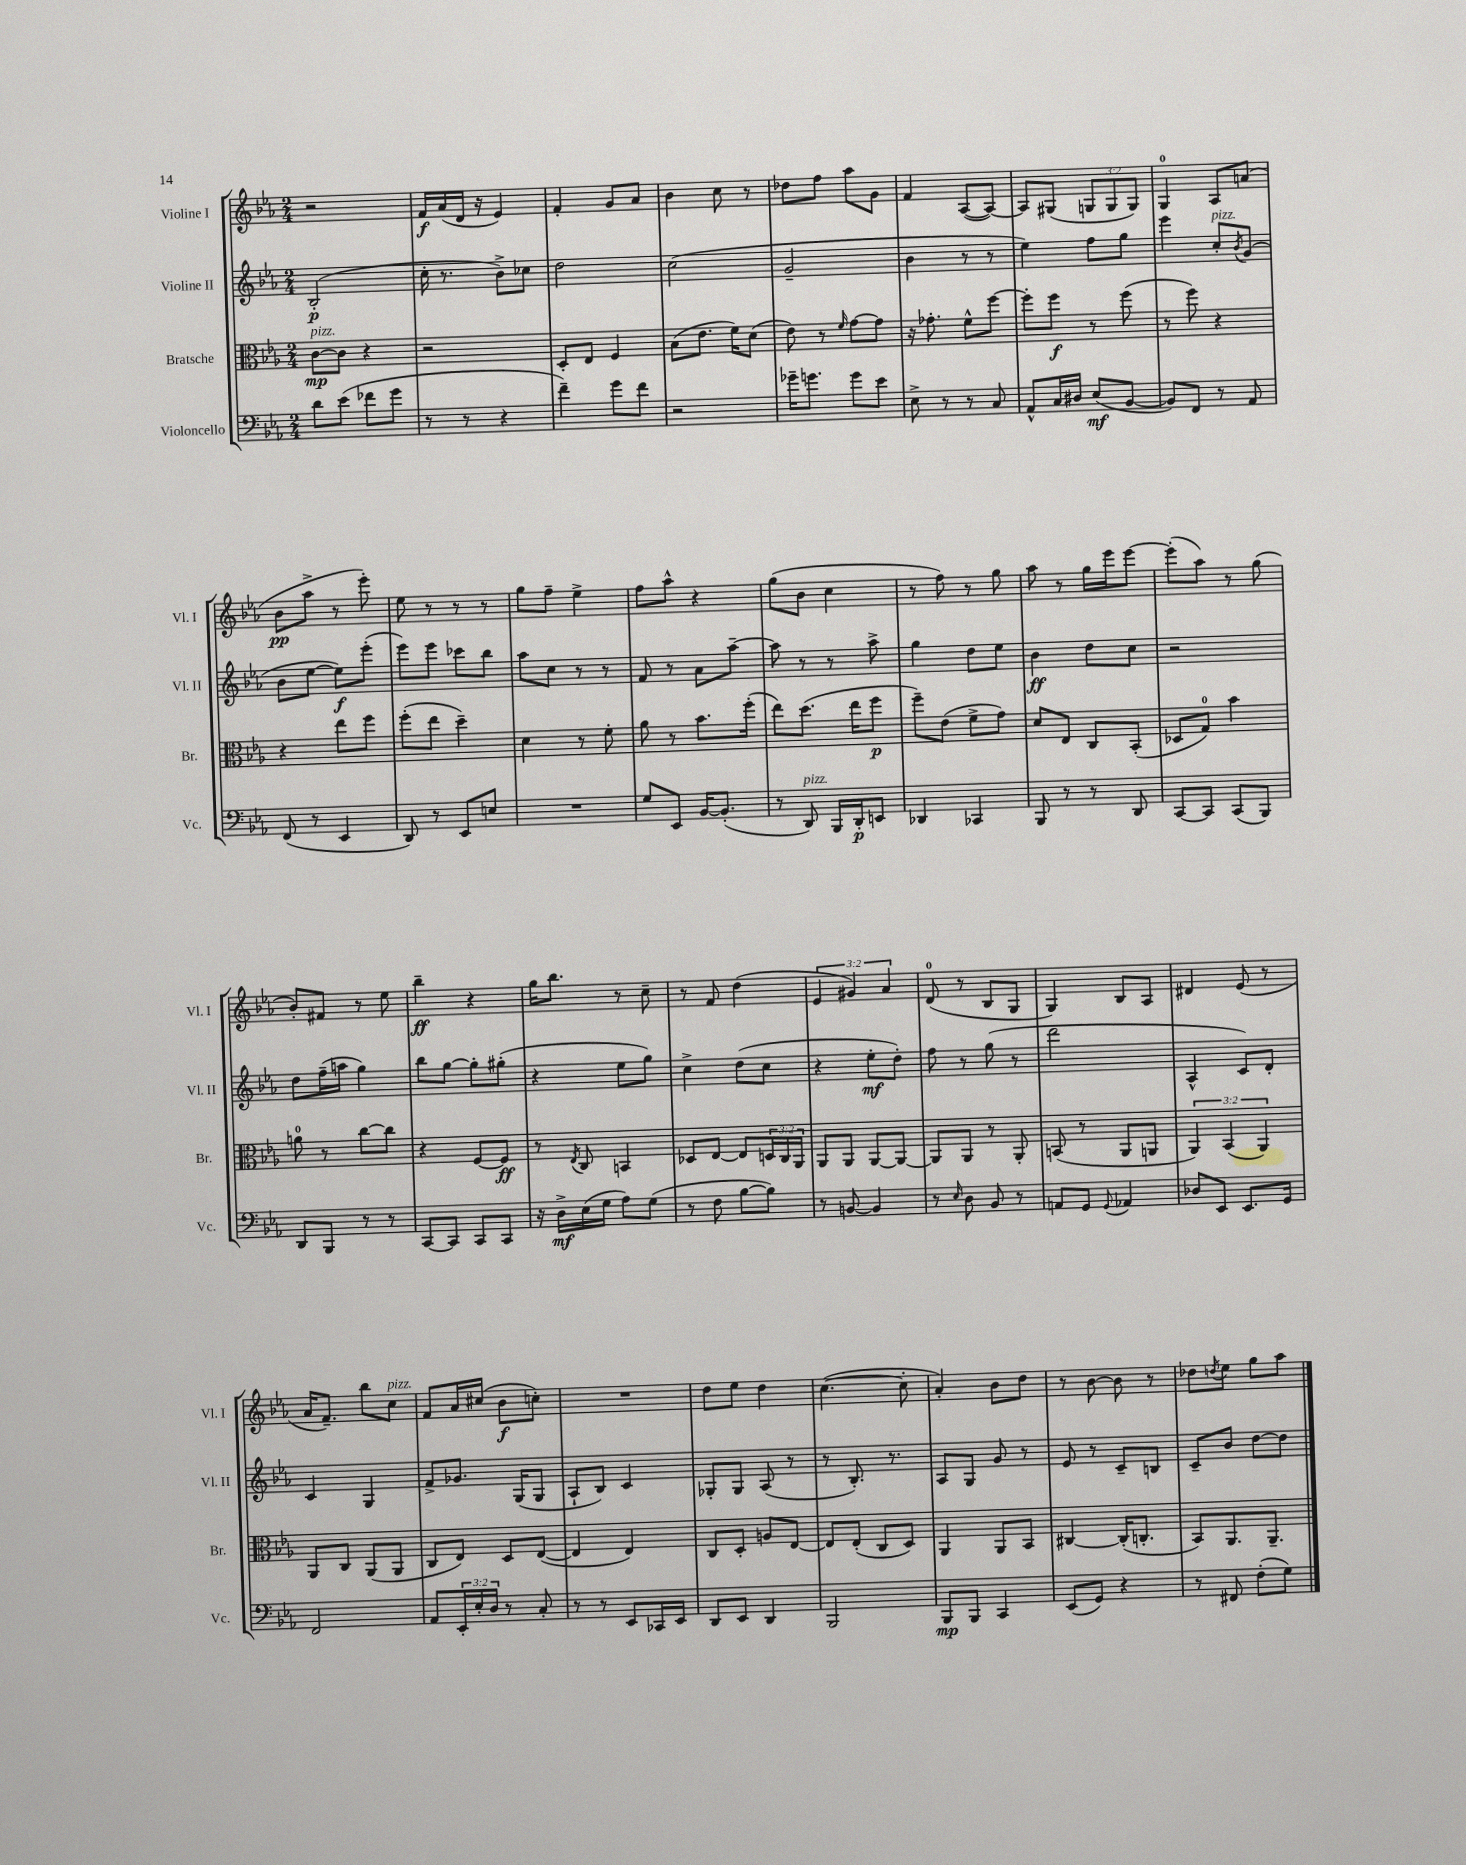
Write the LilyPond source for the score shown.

<<
\new StaffGroup <<
\new Staff = "s0" \with { instrumentName = "Violine I" shortInstrumentName = "Vl. I" } {
    \clef treble \key ees \major \numericTimeSignature \time 2/4 \override Staff.TupletNumber.text = #tuplet-number::calc-fraction-text
    r2 |
    f'16\f aes'16( d'16 r16 ees'4) |
    f'4-. g'8 aes'8 |
    bes'4 c''8 r8 |
    des''8 f''8 aes''8 g'8 |
    f'4 aes8~( aes8~) |
    aes8 gis8( \tuplet 3/2 { g8 g8 g8) } |
    g4-0 aes8 a'8( |
    bes'8\pp aes''8-> r8 ees'''8-.) |
    ees''8 r8 r8 r8 |
    g''8 f''8-- ees''4-> |
    f''8 aes''8-^ r4 |
    g''8( bes'8 c''4 |
    r8 f''8) r8 g''8 |
    aes''8 r8 g''16 ees'''16 ees'''8~ |
    ees'''8-.( aes''8) r8 g''8( |
    bes'8-.) fis'8 r8 ees''8 |
    bes''4--\ff r4 |
    g''16 bes''8. r8 c''8-- |
    r8 f'8 d''4( |
    \tuplet 3/2 { ees'4 gis'4) aes'4 } |
    d'8-0( r8 bes8 g8 |
    g4) bes8 aes8 |
    dis'4 ees'8( r8 |
    aes'16 f'8.--) bes''8 c''8^\markup { \italic "pizz." } |
    f'8 aes'16 cis''16( bes'8\f c''8-.) |
    R2 |
    d''8 ees''8 d''4 |
    c''4.~( c''8-. |
    aes'4-.) bes'8 d''8 |
    r8 bes'8~ bes'8 r8 |
    des''8 \acciaccatura { d''8 } ees''8 g''8 aes''8 \bar "|." |
}
\new Staff = "s1" \with { instrumentName = "Violine II" shortInstrumentName = "Vl. II" } {
    \clef treble \key ees \major \numericTimeSignature \time 2/4
    bes2-.\p( |
    c''16-. r8. bes'8->) ces''8 |
    d''2 |
    c''2( |
    g'2-- |
    bes'4 r8 r8 |
    ees''4) f''8 g''8 |
    ees'''4 c''8-.^\markup { \italic "pizz." } \acciaccatura { bes'8 } g'8( |
    bes'8 ees''8~ ees''8\f) ees'''8-.( |
    ees'''8) ees'''8 ces'''8 bes''8 |
    aes''8 c''8 r8 r8 |
    f'8 r8 aes'8 aes''8~-- |
    aes''8 r8 r8 aes''8-> |
    g''4 d''8 ees''8 |
    bes'4\ff d''8 c''8 |
    r2 |
    d''8 f''16--( a''16 g''4) |
    bes''8 g''8~ g''8-. gis''8-.( |
    r4 ees''8 g''8) |
    c''4-> d''8( c''8 |
    r4 ees''8-.\mf d''8-.) |
    f''8 r8 g''8( r8 |
    d'''2 |
    aes4-^ c'8) d'8-. |
    c'4 g4 |
    f'8-> ges'8. g16( g8 |
    aes8-! bes8) c'4 |
    ges8-. ges8 aes8( r8 |
    r8 bes8.-.) r8. |
    aes8 g8 g'8 r8 |
    ees'8 r8 c'8-- b8 |
    c'8-- bes'8 d''8~ d''8 \bar "|." |
}
\new Staff = "s2" \with { instrumentName = "Bratsche" shortInstrumentName = "Br." } {
    \clef alto \key ees \major \numericTimeSignature \time 2/4 \override Staff.TupletNumber.text = #tuplet-number::calc-fraction-text
    c'8~\mp^\markup { \italic "pizz." } c'8 r4 |
    r2 |
    d8-. ees8 f4 |
    bes8( ees'8. f'16) d'8( |
    ees'8) r8 \grace { f'16 } g'8~ g'8 |
    r16 ges'8.-. f'8-^ f''8~ |
    f''8-. f''8\f r8 f''8( |
    r8 f''8) r4 |
    r4 ees''8 f''8 |
    f''8-.( ees''8 d''4--) |
    d'4 r8 f'8-. |
    aes'8 r8 bes'8. f''16-.( |
    ees''8) d''8.( ees''16 f''8\p |
    f''8--) ees'8( f'8-> g'8) |
    d'8 ees8 c8 bes,8-.( |
    des8 g8-0) bes'4 |
    a'8-0 r8 c''8~ c''8 |
    r4 f8~ f8\ff |
    r8 \acciaccatura { ees8 } c8 b,4 |
    des8 ees8~ ees8 \tuplet 3/2 { d16 c16 aes,16 } |
    aes,8 aes,8 aes,8~ aes,8~ |
    aes,8 aes,8 r8 aes,8-. |
    b,8( r8 aes,8 a,8 |
    \tuplet 3/2 { aes,4) bes,4( aes,4) } |
    aes,8 c8 aes,8( aes,8 |
    c8 ees8) d8 ees8~( |
    ees4 ees4) |
    c8 d8-. a8 ees8~ |
    ees8 ees8-.( c8 d8) |
    aes,4 aes,8 bes,8 |
    cis4~ cis16-.( c8.-. |
    bes,8) aes,8. aes,8.-- \bar "|." |
}
\new Staff = "s3" \with { instrumentName = "Violoncello" shortInstrumentName = "Vc." } {
    \clef bass \key ees \major \numericTimeSignature \time 2/4 \override Staff.TupletNumber.text = #tuplet-number::calc-fraction-text
    d'8 ees'8( fes'8 g'8 |
    r8 r8 r4 |
    f'4--) g'8 f'8 |
    r2 |
    ges'16-- g'8. g'8 ees'8 |
    ees8-> r8 r8 c8 |
    aes,8-^ c16 dis16 ees8\mf( bes,8~ |
    bes,8) f,8 r8 aes,8 |
    f,8( r8 ees,4 |
    d,8) r8 ees,8 e8 |
    R2 |
    g8 ees,8 bes,16~ bes,8.-.( |
    r8 d,8^\markup { \italic "pizz." }) bes,,16 d,16-.\p e,8 |
    des,4 ces,4 |
    bes,,8 r8 r8 d,8 |
    c,8~ c,8 c,8( bes,,8) |
    d,8 bes,,8 r8 r8 |
    c,8~ c,8 c,8 c,8 |
    r16 d16->\mf ees16( g16 aes8) g8( |
    r8 f8 bes8~ bes8) |
    r8 b,8~ b,4 |
    r8 \grace { ees16 } d8 bes,8 r8 |
    a,8 g,8 \appoggiatura { g,8 } aes,4 |
    des8 ees,8 ees,8. g,16 |
    f,2 |
    aes,8 \tuplet 3/2 { ees,16-. ees16-. d16 } r8 c8-. |
    r8 r8 ees,8 ces,16 ees,16 |
    d,8 ees,8 d,4 |
    bes,,2 |
    bes,,8\mp bes,,8 c,4 |
    ees,8( g,8) r4 |
    r8 fis,8 f8-.( g8) \bar "|." |
}
>>
>>
\layout { \context { \Score \remove "Bar_number_engraver" } }
